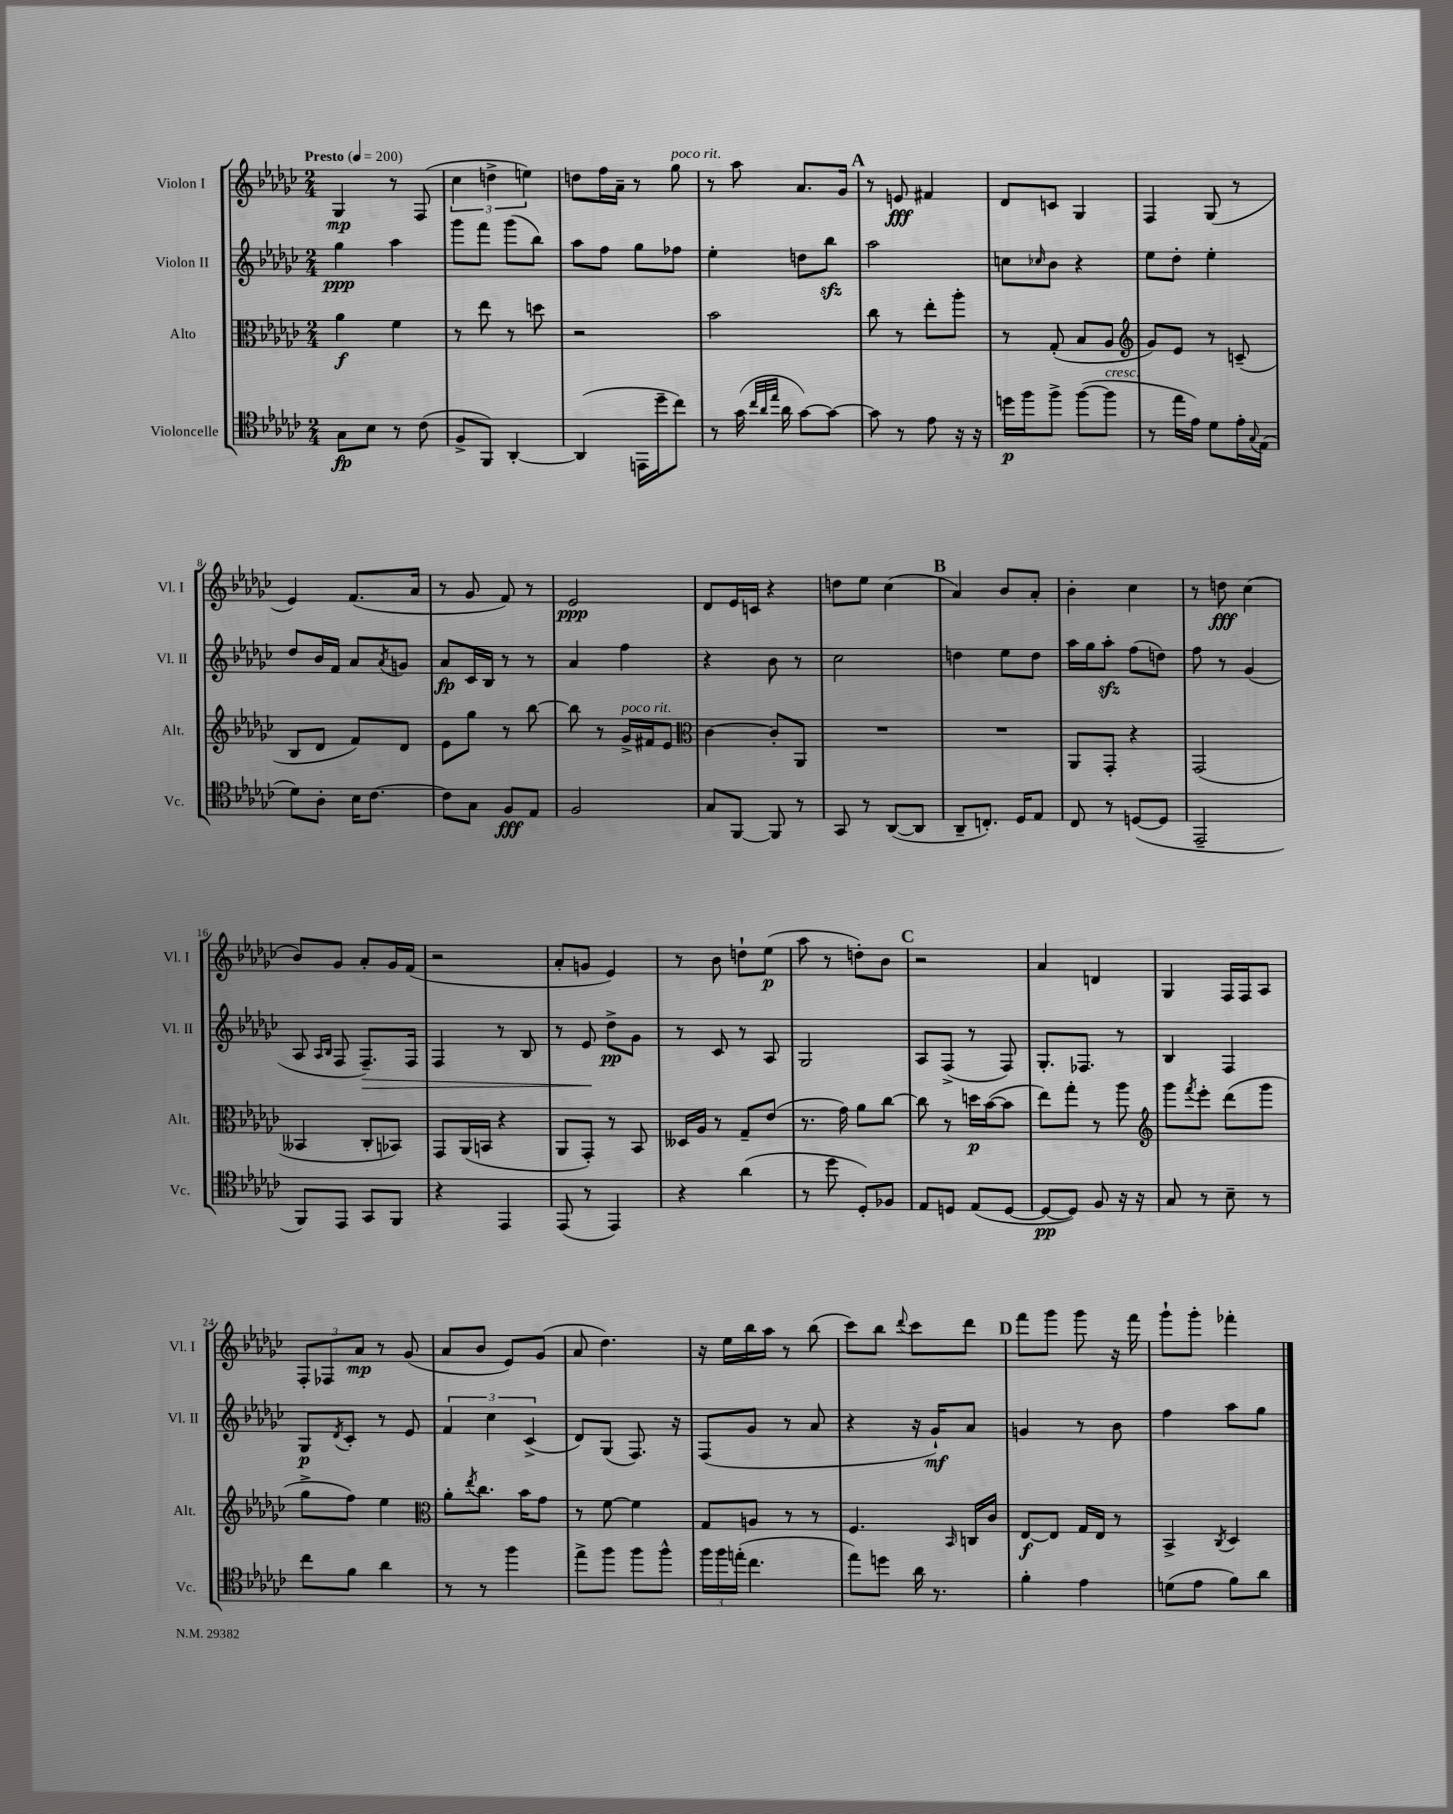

**kern	**kern	**kern	**kern
*staff4	*staff3	*staff2	*staff1
*clefC4	*clefC3	*clefG2	*clefG2
*k[b-e-a-d-g-c-]	*k[b-e-a-d-g-c-]	*k[b-e-a-d-g-c-]	*k[b-e-a-d-g-c-]
*M2/4	*M2/4	*M2/4	*M2/4
*MM200	*MM200	*MM200	*MM200
8G-	4a-	4gg-	4G-
8B-	.	.	.
8r	4f	4aa-	8r
(8c-	.	.	(8F
=	=	=	=
8F^	8r	8ggg-	6cc-
8FF)	8ee-	8fff	.
.	.	.	6dd^
[4AA-'	8r	(8ggg-	.
.	.	.	6ee)
.	8dd	8bb-)	.
=	=	=	=
(4AA-]	2r	8aa-	8dd
.	.	8ff	16ff
.	.	.	16a-~
16EE	.	8gg-	8r
16dd-~	.	.	.
8cc-)	.	8ff-	8gg-
=	=	=	=
8r	2b-	4ee-'	8r
(16g-	.	.	8aa-
32qqcc-	.	.	.
32qqa-	.	.	.
32qqee-	.	.	.
16a-	.	.	.
[8g-)	.	8dd	8.a-
8g-_	.	8bb-	.
.	.	.	16g-
=	=	=	=
8g-]	8cc-	2aa-	8r
8r	8r	.	8e
8e-	8ee-'	.	4f#
16r	8aa-'	.	.
16r	.	.	.
=	=	=	=
16dd	8r	8cc	8d-
16ff	.	.	.
.	.	16qqcc-	.
8ff^	(8G-'	8b-	8c
([8ff	8B-	4r	4G-
8ff]	8A-	.	.
=	=	=	=
*	*clefG2	*	*
8r	8g-)	8ee-	4F
16ee-	8e-	8dd-'	.
16e-)	.	.	.
8d-	8r	4ee-'	(8G-
16e-'	(8c~	.	8r
8qqG-	.	.	.
(16E-	.	.	.
=	=	=	=
8d-)	8B-	8dd-	4e-)
8A-'	8d-	16b-	.
.	.	16f	.
16B-	8f)	8a-	(8.f
[8.c-	.	.	.
.	.	8qa-	.
.	8d-	8g	.
.	.	.	16a-
=	=	=	=
8c-]	8e-	8a-	8r
8G-	8gg-	16c-	8g-
.	.	16B-	.
8F	8r	8r	8f)
8E-	[8bb-	8r	8r
=	=	=	=
2F	8bb-]	4a-	2e-
.	8r	.	.
.	16g-^	4ff	.
.	16f#	.	.
.	8e-	.	.
=	=	=	=
*	*clefC3	*	*
8G-	[4c-	4r	8d-
[8FF	.	.	16e-
.	.	.	16c
8FF]	8c-']	8b-	4r
8r	8AA-	8r	.
=	=	=	=
8GG-	2r	2cc-	8dd
8r	.	.	8ee-
([8AA-	.	.	(4cc-
8AA-]	.	.	.
=	=	=	=
8AA-~	2r	4dd	4a-)
8.C')	.	.	.
.	.	8ee-	8b-
16D-	.	.	.
8E-	.	8dd	8a-'
=	=	=	=
8C-	8AA-	16aa-	4b-'
.	.	16gg-	.
8r	8GG-'	8aa-'	.
([8D	4r	(8ff	4cc-
8D]	.	8dd)	.
=	=	=	=
2EE-~	(2GG-	8ff	8r
.	.	8r	8dd
.	.	(4g-	(4cc-
=	=	=	=
8FF)	4BB--	8A-	8b-)
.	.	16qqA-	.
.	.	16qqB-	.
8EE-	.	8F	8g-
8GG-	8C-'	8.F~)	8a-'
8FF	8BB-)	.	16g-
.	.	16F	(16f
=	=	=	=
4r	8GG-	4F	2r
.	(16AA-	.	.
.	16BB	.	.
4EE-	4r	8r	.
.	.	8B-	.
=	=	=	=
(8EE-	8AA-	8r	8a-'
8r	8GG-')	8e-	8g
4EE-)	8r	8dd-^	4e-)
.	8BB-	8g-	.
=	=	=	=
4r	16D--	8r	8r
.	16A-	.	.
.	8r	8c-	8b-
(4a-	8G-~	8r	8dd`
.	(8e-	8A-	(8ee-
=	=	=	=
8r	8.r	2G-	8aa-
8dd-	.	.	8r
.	16g-)	.	.
8D-')	8a-	.	8dd')
8F-	[8cc-	.	8b-
=	=	=	=
8E-	8cc-]	8A-	2r
8D	8r	(8F^	.
(8E-	16dd	8r	.
.	([16b-	.	.
[8D	8b-]	8F)	.
=	=	=	=
8D_	8ee-)	8.G-'	4a-
8D])	8gg-'	.	.
.	.	8.F-	.
8F	8r	.	4d
16r	8aa-	8r	.
16r	.	.	.
=	=	=	=
*	*clefG2	*	*
8G-	8ggg-	4B-	4G-
.	8qfff	.	.
8r	8eee-'	.	.
8B-~	(8ddd-	4F	16F
.	.	.	16F
8r	8ggg-	.	8A-
=	=	=	=
8cc-	8gg-^	8G-	12F'
.	.	.	12F-
.	.	8qd-	.
8f	8ff)	8c-'	.
.	.	.	12a-
4a-	4ee-	8r	8r
.	.	8e-	(8g-
=	=	=	=
*	*clefC3	*	*
8r	8a-'	6f	8a-
.	8qee-	.	.
8r	8.cc-	.	8b-
.	.	6cc-	.
4ff	.	.	8e-)
.	16b-	.	.
.	.	(6c-^	.
.	8g-	.	(8g-
=	=	=	=
8ee-^	8r	8d-)	8a-
8ff	[8f	(8G-	4.dd-)
8ff	4f]	8.F)	.
8ff^^	.	.	.
.	.	16r	.
=	=	=	=
24ff	8G-	(8F	16r
24ff	.	.	.
.	.	.	16ee-
(24ee'	.	.	.
4.cc-	8A	8g-	16bb-
.	.	.	16aa-
.	8r	8r	8r
.	8r	8a-	(8bb-
=	=	=	=
8ee-)	4.F	4r	8ccc-)
8dd	.	.	8bb-
.	.	.	8qqddd-
16a-	.	16r	8ccc-
8.r	.	16g-`)	.
.	16qqBB-	.	.
.	16C	8a-	8ddd-
.	16c-	.	.
=	=	=	=
4f'	[8E-	4g	8fff
.	8E-]	.	8ggg-
4e-	16G-	8r	8ggg-
.	16E-	.	.
.	8r	8b-	16r
.	.	.	16fff
=	=	=	=
(8d	4BB-^	4ff	8ggg-`
8e-	.	.	8ggg-'
.	8qC-	.	.
8f)	4D-	8aa-	4fff-'
8a-	.	8gg-	.
==	==	==	==
*-	*-	*-	*-
